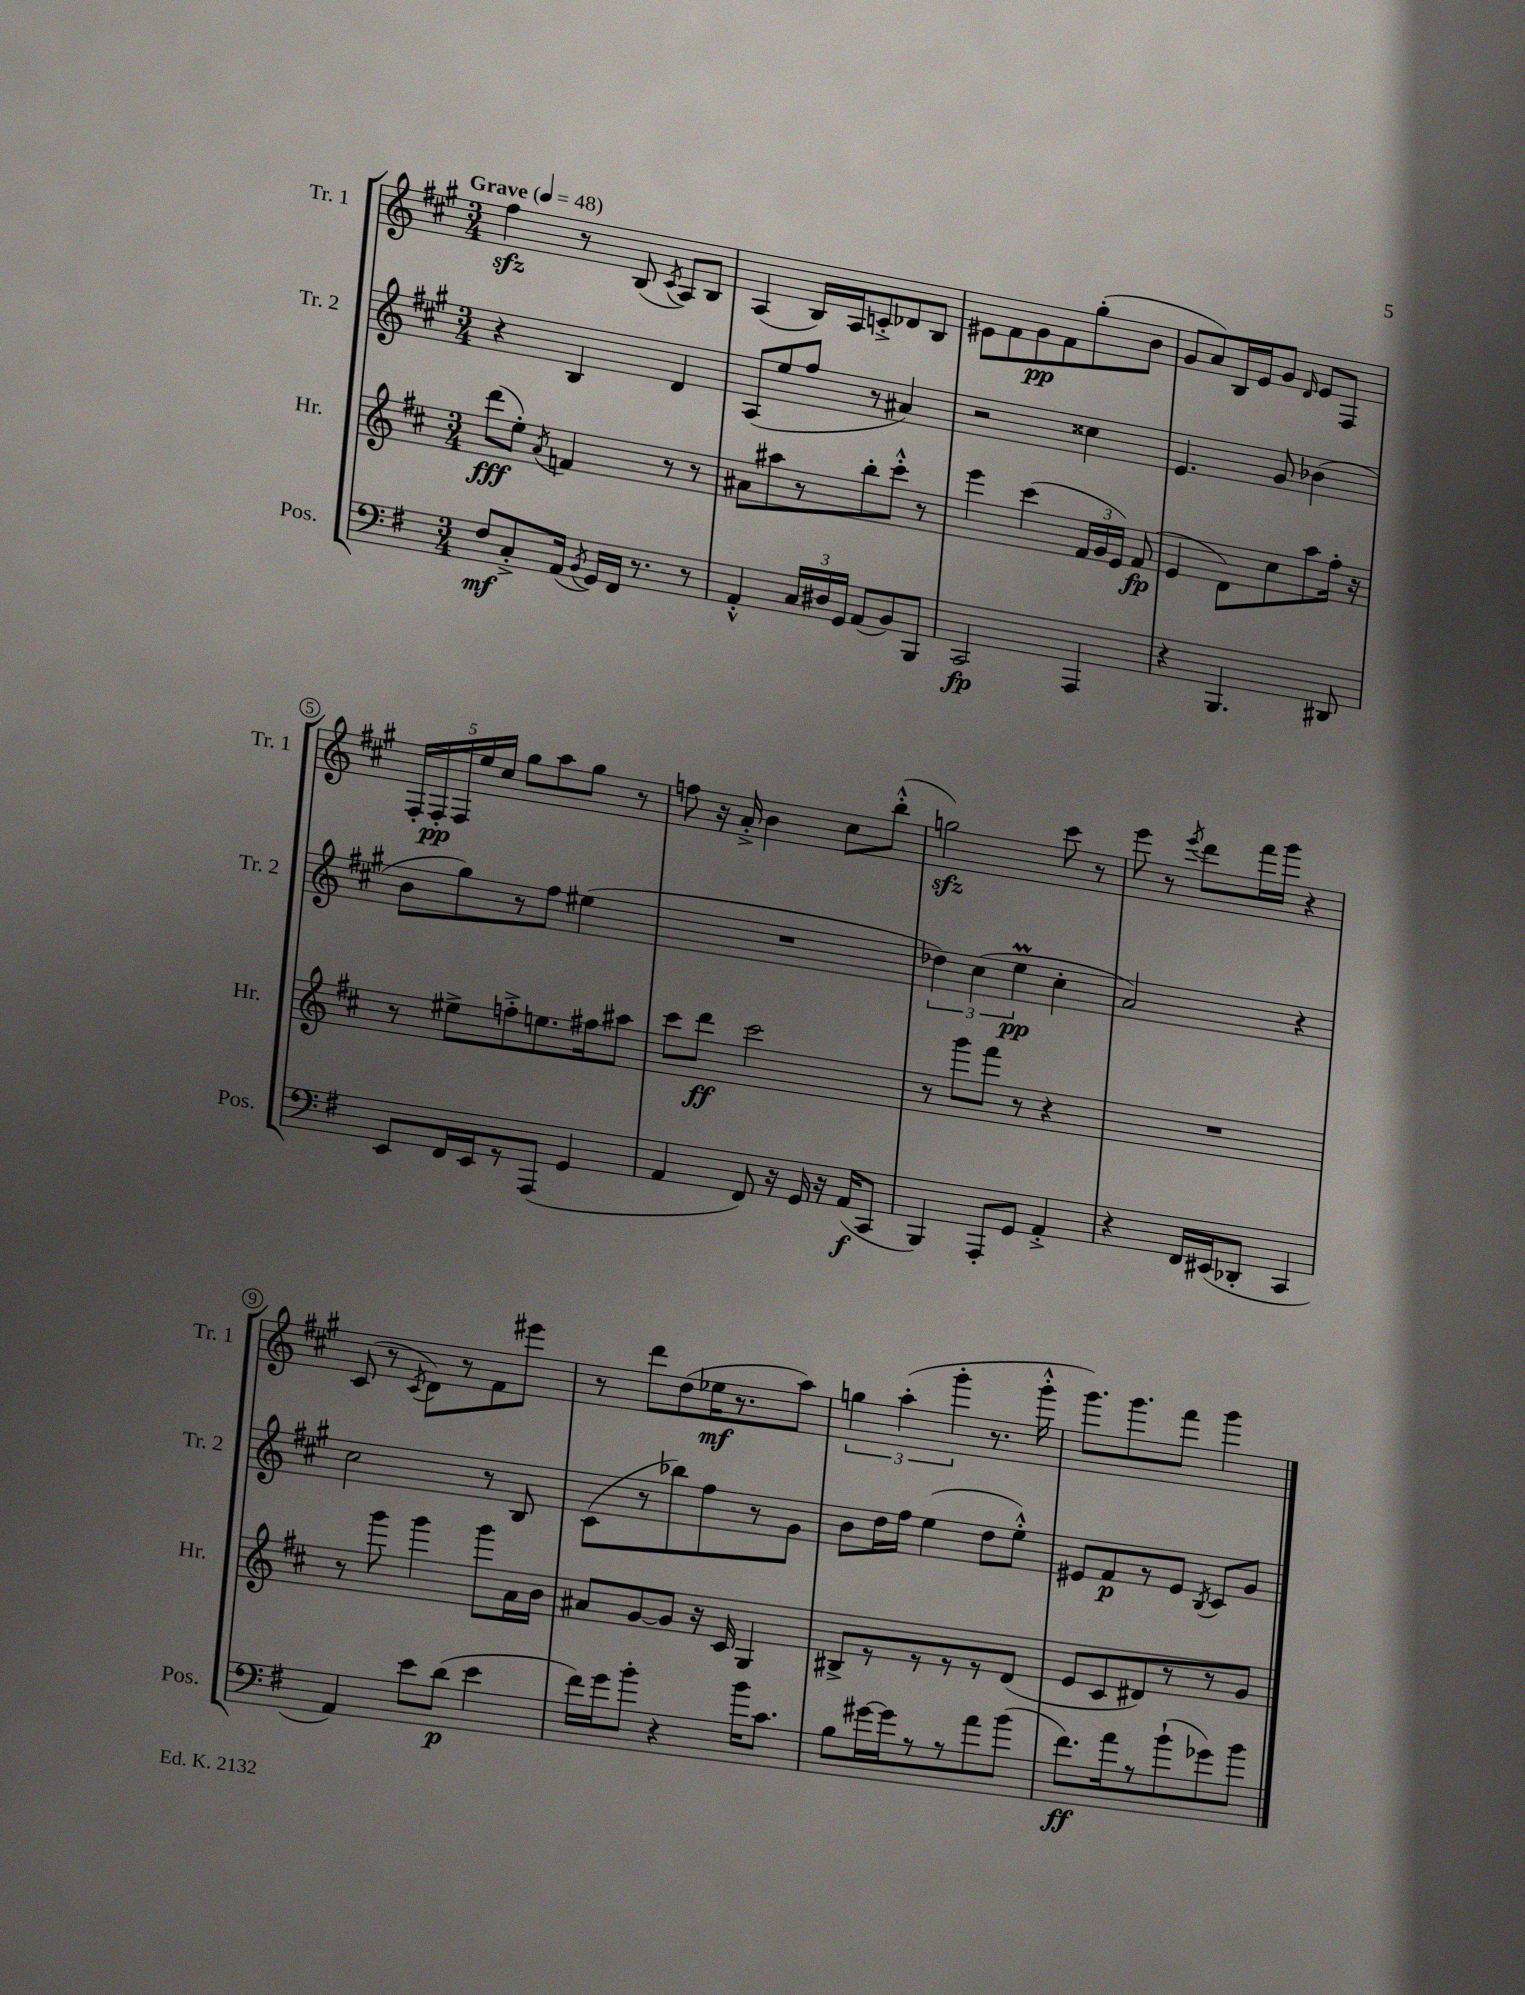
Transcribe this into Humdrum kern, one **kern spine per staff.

**kern	**dynam	**kern	**dynam	**kern	**dynam	**kern	**dynam
*part4	*part4	*part3	*part3	*part2	*part2	*part1	*part1
*staff4	*staff4	*staff3	*staff3	*staff2	*staff2	*staff1	*staff1
*I"Pos.	*	*I"Hr.	*	*I"Tr. 2	*	*I"Tr. 1	*
*I'Pos.	*	*I'Hr.	*	*I'Tr. 2	*	*I'Tr. 1	*
*clefF4	*	*clefG2	*	*clefG2	*	*clefG2	*
*k[f#]	*	*k[f#c#]	*	*k[f#c#g#]	*	*k[f#c#g#]	*
*M3/4	*	*M3/4	*	*M3/4	*	*M3/4	*
*MM48	*	*MM48	*	*MM48	*	*MM48	*
=1	=1	=1	=1	=1	=1	=1	=1
!	!	!	!	!	!	!LO:TX:a:B:t=Grave	!
8F#/L	mf	(8ddd\L	fff	4r	.	4ff#zz\	.
8C'^/	.	8ee'\J)	.	.	.	.	.
.	.	8qa/	.	.	.	.	.
(16AA/Jk	.	4fn/	.	4B/	.	8r	.
8qBB/	.	.	.	.	.	.	.
16GG/LL)	.	.	.	.	.	.	.
16FF#/JJ	.	.	.	.	.	(8B/	.
8.r	.	.	.	.	.	.	.
.	.	.	.	.	.	8qc#/	.
.	.	8r	.	4d/	.	8A/L)	.
8r	.	8r	.	.	.	8B/J	.
=2	=2	=2	=2	=2	=2	=2	=2
4AA'^^/	.	8a#X\L	.	(8A/L	.	(4A/	.
.	.	8aa#X\	.	8ee/	.	.	.
24C/LL	.	8r	.	8ff#/J	.	16B/LL)	.
24D#X/	.	.	.	.	.	.	.
.	.	.	.	.	.	16A/J	.
24GG/JJ	.	.	.	.	.	.	.
(8AA/L	.	8bb'\	.	8r	.	8cn'^/	.
8BB/)	.	8ccc#'^^\J	.	4a#X/)	.	8d-X/	.
8BBB/J	.	8r	.	.	.	8B/J	.
=3	=3	=3	=3	=3	=3	=3	=3
2CC/	fp	4eee\	.	2r	.	8e#X\L	.
.	.	.	.	.	.	8f#\	.
.	.	(4ccc#\	.	.	.	8g#\	pp
.	.	.	.	.	.	8f#\	.
4AAA/	.	24f#/LL	.	4cc##X\	.	(8gg#'\	.
.	.	24g/	.	.	.	.	.
.	.	24e/JJ)	.	.	.	.	.
.	.	(8f#/	fp	.	.	8b\J	.
=4	=4	=4	=4	=4	=4	=4	=4
4r	.	4e/	.	4.e/	.	8g#/L	.
.	.	.	.	.	.	8a/)	.
4.BBB/	.	8d\L)	.	.	.	16B/L	.
.	.	.	.	.	.	16e/J	.
.	.	8cc#\	.	8g#/	.	8g#/J	.
.	.	.	.	.	.	16qqd/	.
.	.	8aa\	.	(4b-X\	.	8e/L	.
8DD#X/	.	16ff#'\Jk	.	.	.	8F#/J	.
.	.	16r	.	.	.	.	.
!!LO:LB:g=z
=5	=5	=5	=5	=5	=5	=5	=5
8EE/L	.	8r	.	8b\L	.	20F#'/LL	.
.	.	.	.	.	.	20F#'/	pp
.	.	.	.	.	.	20F#/	.
16FF#/L	.	8ee#X^\L	.	8gg#\)	.	.	.
.	.	.	.	.	.	20ee/	.
16EE/J	.	.	.	.	.	.	.
.	.	.	.	.	.	20cc#/JJ	.
8r	.	8ffn'^\	.	8r	.	8gg#\L	.
(8AAA/J	.	8.een\	.	8ff#\J	.	8aa\	.
4GG/	.	.	.	(4ee#X\	.	8gg#\J	.
.	.	16ff#X\k	.	.	.	.	.
.	.	8aa#X\J	.	.	.	8r	.
=6	=6	=6	=6	=6	=6	=6	=6
4AA/	.	8ccc#\L	.	2.r	.	8ffn\	.
.	.	8ddd\J	ff	.	.	16r	.
.	.	.	.	.	.	16a'^/	.
8FF#/)	.	2ccc#\	.	.	.	4b\	.
16r	.	.	.	.	.	.	.
16GG/	.	.	.	.	.	.	.
16r	.	.	.	.	.	8cc#\L	.
(16AA/KL	f	.	.	.	.	.	.
8CC/J	.	.	.	.	.	(8bb'^^\J	.
=7	=7	=7	=7	=7	=7	=7	=7
4BBB/)	.	8r	.	6dd-X\)	.	2ggnzz\)	.
.	.	8ggg\L	.	.	.	.	.
.	.	.	.	(6cc#\	.	.	.
8AAA'/L	.	8fff#\J	.	.	.	.	.
.	.	.	.	6eeM\	pp	.	.
8GG/J	.	8r	.	.	.	.	.
4AA'^/	.	4r	.	4cc#'\	.	8ccc#\	.
.	.	.	.	.	.	8r	.
=8	=8	=8	=8	=8	=8	=8	=8
4r	.	2.r	.	2a/)	.	8eee\	.
.	.	.	.	.	.	8r	.
.	.	.	.	.	.	8qeee/	.
16FF#/LL	.	.	.	.	.	8ddd\L	.
(16EE#X/J	.	.	.	.	.	.	.
8DD-X'/J	.	.	.	.	.	16fff#\L	.
.	.	.	.	.	.	16ggg#\JJ	.
4CC/	.	.	.	4r	.	4r	.
!!LO:LB:g=z
=9	=9	=9	=9	=9	=9	=9	=9
4AA/)	.	8r	.	2cc#\	.	(8c#/	.
.	.	8ggg\	.	.	.	8r	.
.	.	.	.	.	.	8qc#/	.
8e\L	.	4ggg\	.	.	.	8d\L)	.
(8d\J	p	.	.	.	.	8r	.
4e\	.	8ggg\L	.	8r	.	8f#\	.
.	.	16a\L	.	8B/	.	8eee#X\J	.
.	.	16b\JJ	.	.	.	.	.
=10	=10	=10	=10	=10	=10	=10	=10
16f#\LL)	.	8a#X/L	.	(8c#\L	.	8r	.
16g\J	.	.	.	.	.	.	.
8b'\J	.	[8g/	.	8r	.	8ddd\L	.
4r	.	8g/J]	.	8bb-X\)	.	(8dd\	.
.	.	16r	.	8ff#\	.	16ee-X\K	mf
.	.	16c#/	.	.	.	8.r	.
16b\KL	.	4G/	.	8r	.	.	.
8.c\J	.	.	.	.	.	.	.
.	.	.	.	8g#\J	.	8aa\J)	.
=11	=11	=11	=11	=11	=11	=11	=11
8B\L	.	8B#X^/L	.	8b\L	.	6ggn\	.
[16g#X\L	.	8r	.	16dd\L	.	.	.
.	.	.	.	.	.	(6aa'\	.
16g#\J]	.	.	.	16ff#\JJ	.	.	.
8r	.	8r	.	(4ee\	.	.	.
.	.	.	.	.	.	6ggg#'\	.
8r	.	8r	.	.	.	.	.
8a\	.	8r	.	8dd\L	.	8.r	.
(8b\J	.	(8d/J	.	8ee'^^\J)	.	.	.
.	.	.	.	.	.	16ggg#'^^\	.
=12	=12	=12	=12	=12	=12	=12	=12
8.f#\L)	ff	8e/L	.	8e#X/L	.	8.ggg#\L)	.
.	.	8c#/	.	8f#/	p	.	.
16a\k	.	.	.	.	.	8.ggg#\	.
8r	.	8d#X/)	.	8r	.	.	.
(8b`\	.	8r	.	8e#/J	.	8fff#\J	.
.	.	.	.	8qB/	.	.	.
8g-X\)	.	8r	.	8c#/L	.	4ggg#\	.
8b\J	.	8g/J	.	8g#/J	.	.	.
==	==	==	==	==	==	==	==
*-	*-	*-	*-	*-	*-	*-	*-
